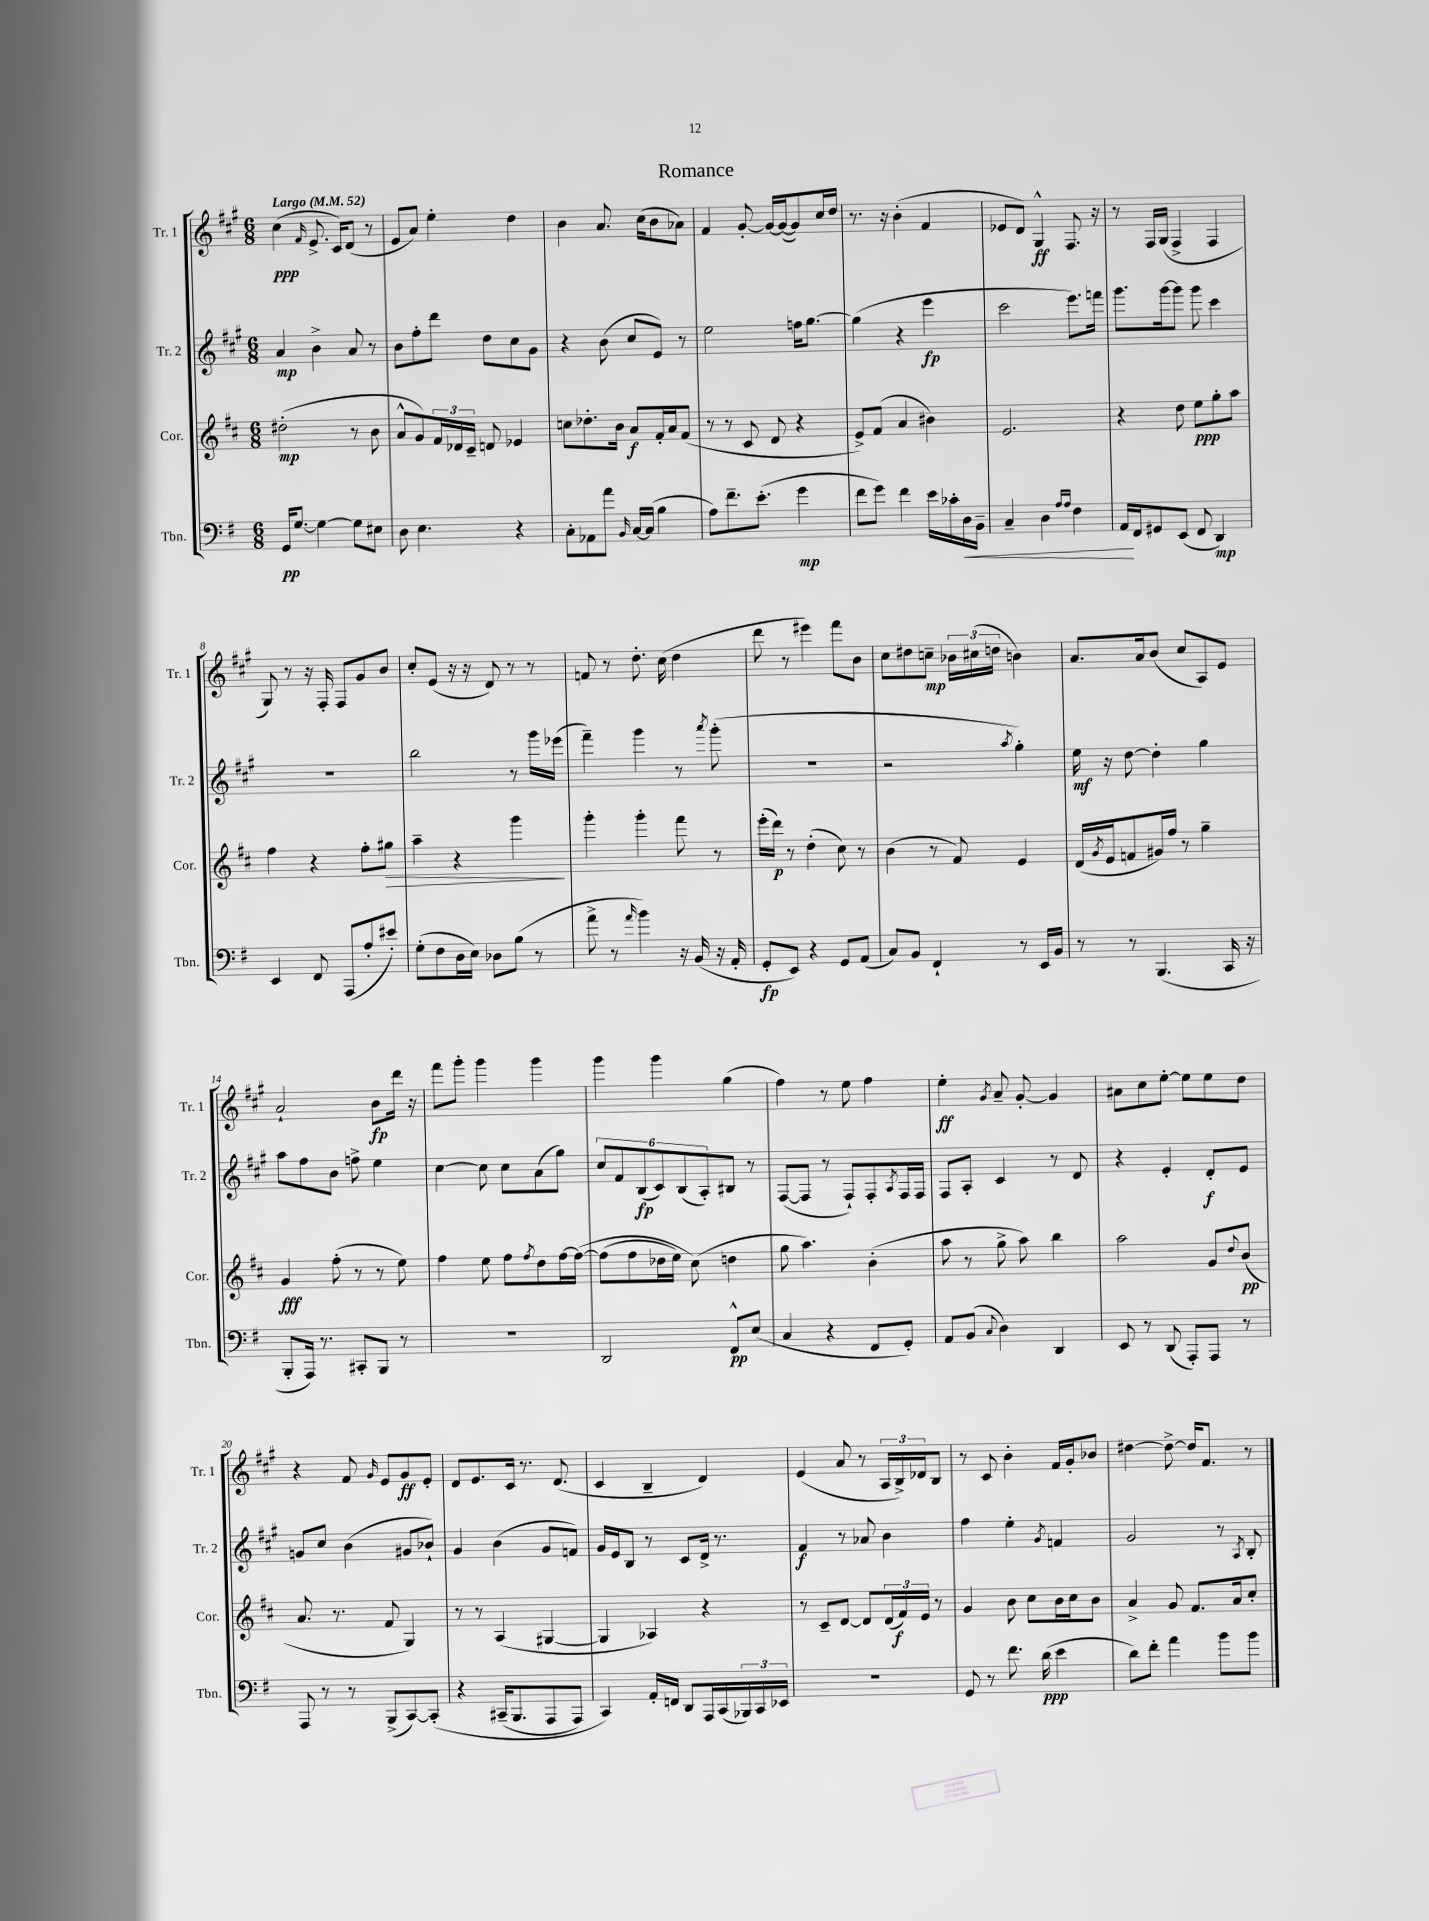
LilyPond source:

\header { title = "Romance" }
<<
\new StaffGroup <<
\new Staff = "s0" \with { instrumentName = "Tr. 1" shortInstrumentName = "Tr. 1" } {
    \clef treble \key a \major \numericTimeSignature \time 6/8 \tempo "Largo" 4 = 52
    cis''4\ppp( \grace { fis'16 } e'8.-> cis'16) d'8( r8 |
    e'8 a'8) e''4-. d''4 |
    b'4 a'8. cis''16( b'8 aes'8) |
    fis'4 gis'8~-. gis'16~ gis'16~( gis'8) cis''16 d''16 |
    r8. r16 b'4-.( fis'4 |
    ees'8 d'8) gis4-^\ff fis8. r16 |
    r8 fis16 gis16( fis4-> fis4 |
    gis8) r8 r16 fis16-. fis8 gis'8 b'8 |
    cis''8-. e'8( r16 r16 d'8) r8 r8 |
    f'8 r8 d''8.-. cis''16( d''4 |
    d'''8 r8 eis'''4) fis'''8 b'8 |
    cis''8 dis''8 c''8--\mp \tuplet 3/2 { bes'16 cis''16( d''16 } b'4) |
    a'8. a'16 b'8( cis''8 a8) e'8 |
    a'2-! b'8\fp d'''16 r16 |
    fis'''8 gis'''8-. gis'''4 gis'''4 |
    gis'''4 gis'''4 gis''4( |
    fis''4) r8 e''8 fis''4 |
    e''4-.\ff \acciaccatura { gis'8 } a'8-- gis'8~-. gis'4 |
    ais'8 cis''8 e''8~-. e''8 e''8 d''8 |
    r4 fis'8 \grace { gis'16 } e'8 gis'8\ff e'8-. |
    d'8 e'8. cis'16 r8. d'8.( |
    cis'4 b4-- d'4) |
    e'4( a'8 r8 \tuplet 3/2 { a16 b16->) des'16 } b8 |
    r8 cis'8 b'4-. fis'16 gis'16-. bes'8 |
    dis''4~ dis''8~-> dis''16 fis'8. r8 \bar "|." |
}
\new Staff = "s1" \with { instrumentName = "Tr. 2" shortInstrumentName = "Tr. 2" } {
    \clef treble \key a \major \numericTimeSignature \time 6/8
    a'4\mp b'4-> a'8 r8 |
    b'8 fis''8-. d'''8 d''8 cis''8 gis'8 |
    r4 b'8( cis''8 e'8) r8 |
    e''2 f''16 gis''8.~ |
    gis''4( r4 e'''4\fp |
    cis'''2 e'''8.) f'''16 |
    gis'''8. gis'''16~ gis'''8 gis'''8 cis'''4 |
    R2. |
    b''2 r8 gis'''16 ees'''16( |
    fis'''4--) gis'''4 r8 \acciaccatura { a'''8 } gis'''8-.( |
    R2. |
    r2 \acciaccatura { a''8 } gis''4-.) |
    e''16\mf r16 d''8~ d''4-. gis''4 |
    a''8 fis''8 b'8 f''8-> e''4 |
    cis''4~ cis''8 cis''8 a'8( gis''8) |
    \tuplet 6/4 { cis''8 fis'8 b8\fp( cis'8) b8( a8-.) } bis8 r8 |
    fis8~( fis8 r8 fis8-!) fis8-. \acciaccatura { a8 } fis16 fis16 |
    fis8 a8-. cis'4 r8 d'8 |
    r4 e'4-. d'8-.\f e'8 |
    g'8 cis''8 b'4( gis'8 bes'8-!) |
    gis'4 b'4( gis'8 f'8) |
    gis'16 e'16 b8 r8 cis'8 d'16-> r8. |
    fis'4\f r8 aes'8 b'4 |
    fis''4 e''4-. \acciaccatura { gis'8 } f'4 |
    gis'2 r8 \acciaccatura { a8 } b8-. \bar "|." |
}
\new Staff = "s2" \with { instrumentName = "Cor." shortInstrumentName = "Cor." } {
    \clef treble \key d \major \numericTimeSignature \time 6/8
    dis''2-.\mp( r8 b'8 |
    a'8-^ g'8) \tuplet 3/2 { fis'16 des'16 cis'16-- } d'8 ees'4 |
    c''8 des''8.-. b'16 a'8\f fis'16-. a'16 fis'8( |
    r8 r8 cis'8 d'8 r4 |
    e'8->) fis'8( a'4 bis'4) |
    e'2. |
    r4 d''8 e''8\ppp g''8-. a''8 |
    fis''4 r4 fis''8-. gis''8\> |
    a''4-- r4 g'''4\! |
    g'''4-. g'''4-. fis'''8 r8 |
    e'''16-.( d'''16\p) r8 d''4-.( cis''8) r8 |
    b'4( r8 fis'8) e'4 |
    d'16( \acciaccatura { g'8 } e'16 f'8 gis'16) fis''16 r8 g''4-- |
    g'4\fff fis''8-.( r8 r8 e''8) |
    fis''4 e''8 fis''8 \acciaccatura { fis''8 } d''8 fis''16~ fis''16~\( |
    fis''8( fis''8 des''16 e''16) cis''8(\) d''4 |
    g''8 a''4.) b'4-.( |
    a''8 r8 g''8-> a''8) b''4 |
    a''2 g'8 \appoggiatura { d''8 } b'8\pp( |
    a'8. r8. fis'8 g4) |
    r8 r8 a4( gis4~ |
    gis4 aes4) r4 |
    r8 cis'8-- d'8~ d'8 \tuplet 3/2 { d'16( fis'16\f) e'16 } r8 |
    g'4 b'8 cis''8 b'16 cis''16 b'8 |
    a'4-> g'8 fis'8. a'16 cis''8-. \bar "|." |
}
\new Staff = "s3" \with { instrumentName = "Tbn." shortInstrumentName = "Tbn." } {
    \clef bass \key g \major \numericTimeSignature \time 6/8
    g,16\pp g8.~ g4~ g8 eis8 |
    d8 e4. r4 |
    c8-. aes,8 a'8 \grace { b,16 } c16~ c16( b4 |
    a8) fis'8.-- e'8.-.( g'4\mp |
    fis'8 g'8) fis'4 e'16 ces'16-. d16\< b,16-- |
    c4-- d4 \grace { a16 a16 } fis4 |
    a,16\! fis,16 gis,8 e,8( fis,8 d,4\mp) |
    e,4 fis,8 a,,8( a8-. eis'8-.) |
    g8-.( fis8 d16 e16) des8 b8( r8 |
    a'8-> r8 \grace { a'16 } b'4) r16 b,16( r16 a,16-. |
    g,8-.\fp e,8) r4 g,8 a,8( |
    c8) b,8 fis,4-! r8 e,16 b,16 |
    r8 r8 b,,4.( c,16 r16 |
    b,,8-. a,,16) r8. cis,8-. b,,8 r8 |
    R2. |
    d,2 fis,8-^\pp e8( |
    c4 r4 fis,8 g,8-.) |
    a,8 b,8( \appoggiatura { c8 } d4) d,4 |
    e,8 r8 d,8( a,,8-.) a,,8 r8 |
    a,,8 r8 r8 b,,8->( c,8~) c,8-.\( |
    r4 cis,16--( b,,8. a,,8 a,,8) |
    c,4\) a,16-. f,16 d,8 a,,16 c,16( \tuplet 3/2 { bes,,16) c,16 ees,16 } |
    R2. |
    g,8 r8 fis'8. d'16\ppp( e'4 |
    d'8) fis'8-. a'4 b'8 b'8 \bar "|." |
}
>>
>>
